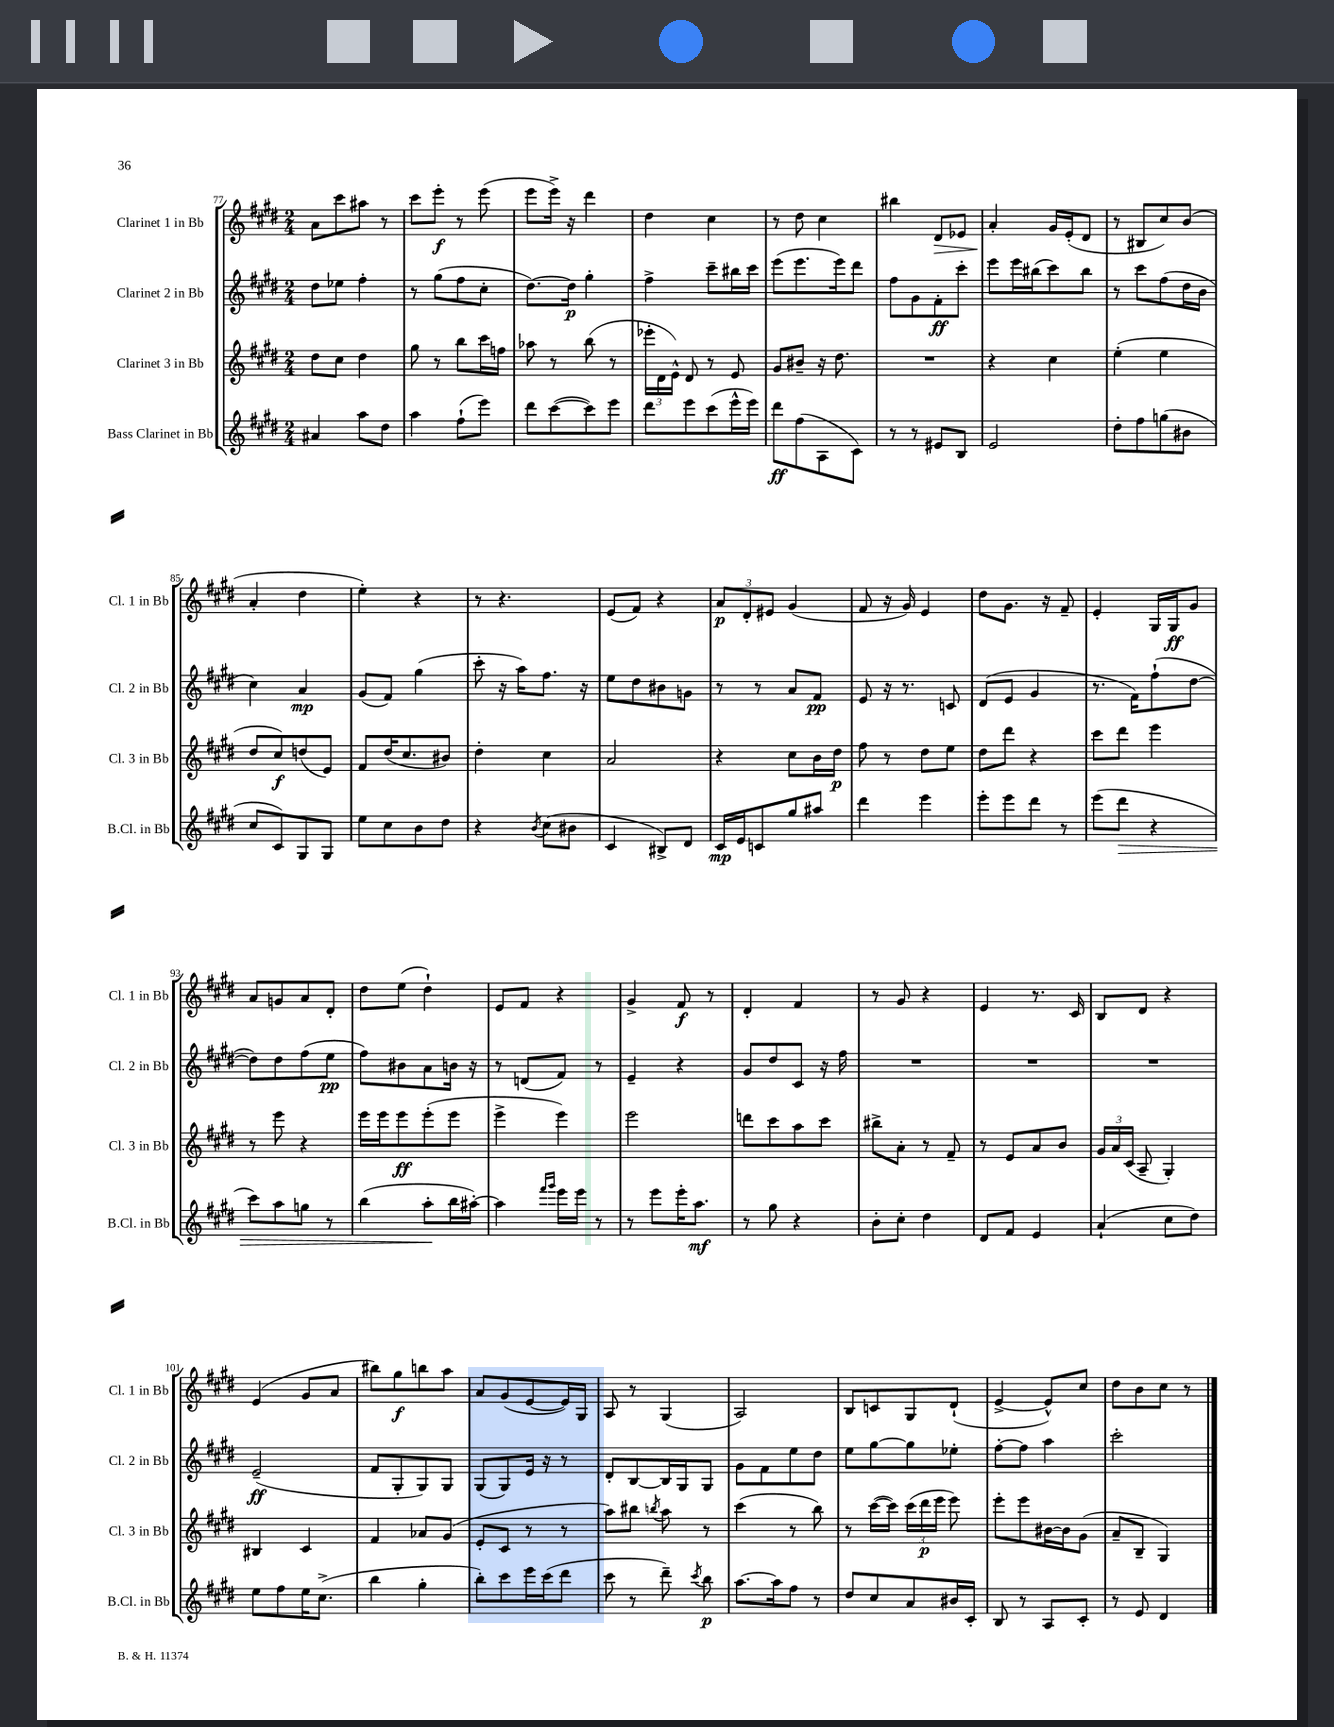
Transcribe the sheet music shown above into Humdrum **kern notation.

**kern	**kern	**kern	**kern
*staff4	*staff3	*staff2	*staff1
*clefG2	*clefG2	*clefG2	*clefG2
*k[f#c#g#d#]	*k[f#c#g#d#]	*k[f#c#g#d#]	*k[f#c#g#d#]
*M2/4	*M2/4	*M2/4	*M2/4
4a#	8dd#	8dd#	8a
.	8cc#	8ee-	8ccc#
8aa	4dd#	4ff#'	8aa#
8dd#	.	.	8r
=	=	=	=
4aa	8gg#	8r	8ccc#
.	8r	(8gg#	8eee'
(8ff#`	8bb	8ff#	8r
8eee)	16ccc#	8cc#'	(8eee
.	16ff	.	.
=	=	=	=
8ddd#	8aa-	[8.dd#)	8eee
([8ccc#	8r	.	16eee^)
.	.	16dd#]	16r
8ccc#])	(8bb	4gg#'	4ddd#
8eee	8r	.	.
=	=	=	=
8ddd#	24eee-'	4ff#^	4dd#
.	24d#	.	.
.	24e^^)	.	.
8eee	8d#	.	.
(8ccc#	8r	8ccc#~	4cc#
16eee^^	8e	16bb#	.
16eee)	.	16ccc#	.
=	=	=	=
8ddd#	8g#	(8eee	8r
(8ff#	8b#~	8.eee	8dd#
8A	16r	.	4cc#
.	8.dd#	16eee)	.
8c#)	.	8ddd#	.
=	=	=	=
8r	2r	8ff#	4bb#
8r	.	8g#	.
8e#	.	8f#'	8d#
8B	.	8ccc#'	8e-
=	=	=	=
2e	4r	8eee	4a'
.	.	16eee	.
.	.	(16bb#	.
.	4cc#	8ccc#)	16g#
.	.	.	(16e'
.	.	8bb#	8d#
=	=	=	=
8dd#'	(4ee'	8r	8r
8ff#	.	8ccc#	8B#
(8gg	4ee	(8ff#	8cc#)
8b#	.	16dd#	(8b
.	.	16b	.
=	=	=	=
8cc#	8dd#	4cc#)	4a'
8c#)	8cc#)	.	.
8G#	(8dd	4a	4dd#
8G#	8e)	.	.
=	=	=	=
8ee	8f#	(8g#	4ee')
8cc#	(16dd#	8f#)	.
.	8.cc#	.	.
8b	.	(4gg#	4r
8dd#	8b#)	.	.
=	=	=	=
4r	4dd#'	8ccc#'	8r
.	.	16r	4.r
.	.	16aa)	.
8qb	.	.	.
(8cc#	4cc#	8.ff#	.
8b#	.	.	.
.	.	16r	.
=	=	=	=
4c#	2a	8ee	(8e
.	.	8dd#	8f#)
8B#^)	.	8b#	4r
8d#	.	8g	.
=	=	=	=
16c#	4r	8r	12a
16e	.	.	.
.	.	.	12d#'
8c	.	8r	.
.	.	.	12e#
8gg#	8cc#	8a	(4g#
8aa#	16b	8f#	.
.	16dd#	.	.
=	=	=	=
4ddd#	8ff#	8e	8f#
.	8r	16r	16r
.	.	8.r	16g#)
4eee	8dd#	.	4e
.	8ee	8c	.
=	=	=	=
8eee'	8dd#	(8d#	8dd#
8eee	8ddd#	8e	8.g#
8ddd#	4r	4g#	.
.	.	.	16r
8r	.	.	8f#~
=	=	=	=
(8eee	8ccc#	8.r	4e'
8ddd#	8ddd#	.	.
.	.	16f#)	.
4r	4eee	(8ff#`	16G#
.	.	.	16G#
.	.	[8dd#	8g#
=	=	=	=
8ccc#)	8r	8dd#])	8a
8aa	8eee	8dd#	8g
8gg	4r	(8ff#	8a
8r	.	8ee	8d#'
=	=	=	=
(4bb	16eee	8ff#)	8dd#
.	16eee	.	.
.	8eee	8b#	(8ee
8aa'	(8eee'	8a	4dd#`)
16bb	8eee	16b	.
[16aa#')	.	16r	.
=	=	=	=
4aa#]	4eee^	8r	8e
.	.	(8d	8f#
16qqfff#	.	.	.
16qqggg#	.	.	.
16eee	4eee)	8f#)	4r
16eee	.	.	.
8r	.	8r	.
=	=	=	=
8r	2eee	4e~	4g#^
8eee	.	.	.
16eee'	.	4r	8f#
8.aa	.	.	.
.	.	.	8r
=	=	=	=
8r	8ddd	8g#	4d#'
8gg#	8ccc#	8dd#	.
4r	8aa	8c#	4f#
.	8ccc#	16r	.
.	.	16ff#	.
=	=	=	=
8b'	8bb#^	2r	8r
8cc#'	8a'	.	8g#
4dd#	8r	.	4r
.	8f#~	.	.
=	=	=	=
8d#	8r	2r	4e
8f#	8e	.	.
4e	8a	.	8.r
.	8b	.	.
.	.	.	16c#
=	=	=	=
(4a`	24g#	2r	8B
.	24a	.	.
.	(24c#	.	.
.	8A~	.	8d#
8cc#	4G#')	.	4r
8dd#)	.	.	.
=	=	=	=
8ee	4B#	(2e~	(4e
8ff#	.	.	.
16ee	4c#	.	8g#
(8.cc#^	.	.	.
.	.	.	8a
=	=	=	=
4bb	4f#	8f#	8bb#)
.	.	8G#'	8gg#
4gg#'	8a-	8G#)	8bb
.	(8g#	8G#	8aa
=	=	=	=
8bb')	8e'	(8G#	8a
8ccc#	8c#	8G#)	(8g#
16eee	8r	16e	[8e
(16ccc#	.	16r	.
8ddd#	8r	8r	16e])
.	.	.	16G#
=	=	=	=
8ccc#	8aa)	8d#'	8A
8r	8bb#	[8B	8r
.	8qbb	.	.
8ddd#~)	8aa	16B]	(4G#
.	.	16G#	.
8qccc#	.	.	.
8bb	8r	8G#	.
=	=	=	=
[8.aa	(4ccc#	8g#	2A)
.	.	8f#	.
16aa]	.	.	.
8ff#	8r	8ee	.
8r	8bb)	8dd#	.
=	=	=	=
8dd#	8r	8ee	8B
8cc#	([16ccc#	[8gg#	8c
.	16ccc#])	.	.
8a	(24ccc#	8gg#]	8G#
.	24ddd#	.	.
.	24eee	.	.
16b#	8eee)	8ee-'	(8d#`
16c#'	.	.	.
=	=	=	=
8B	8eee'	[8ff#'	[4e^
8r	8eee	8ff#]	.
8A	[16b#	4aa	8e^^])
.	16b#]	.	.
8c#'	(8g#	.	8cc#
=	=	=	=
8r	8a~	2ccc#'	8dd#
8e	8B~	.	8b
4d#	4G#)	.	8cc#
.	.	.	8r
==	==	==	==
*-	*-	*-	*-
